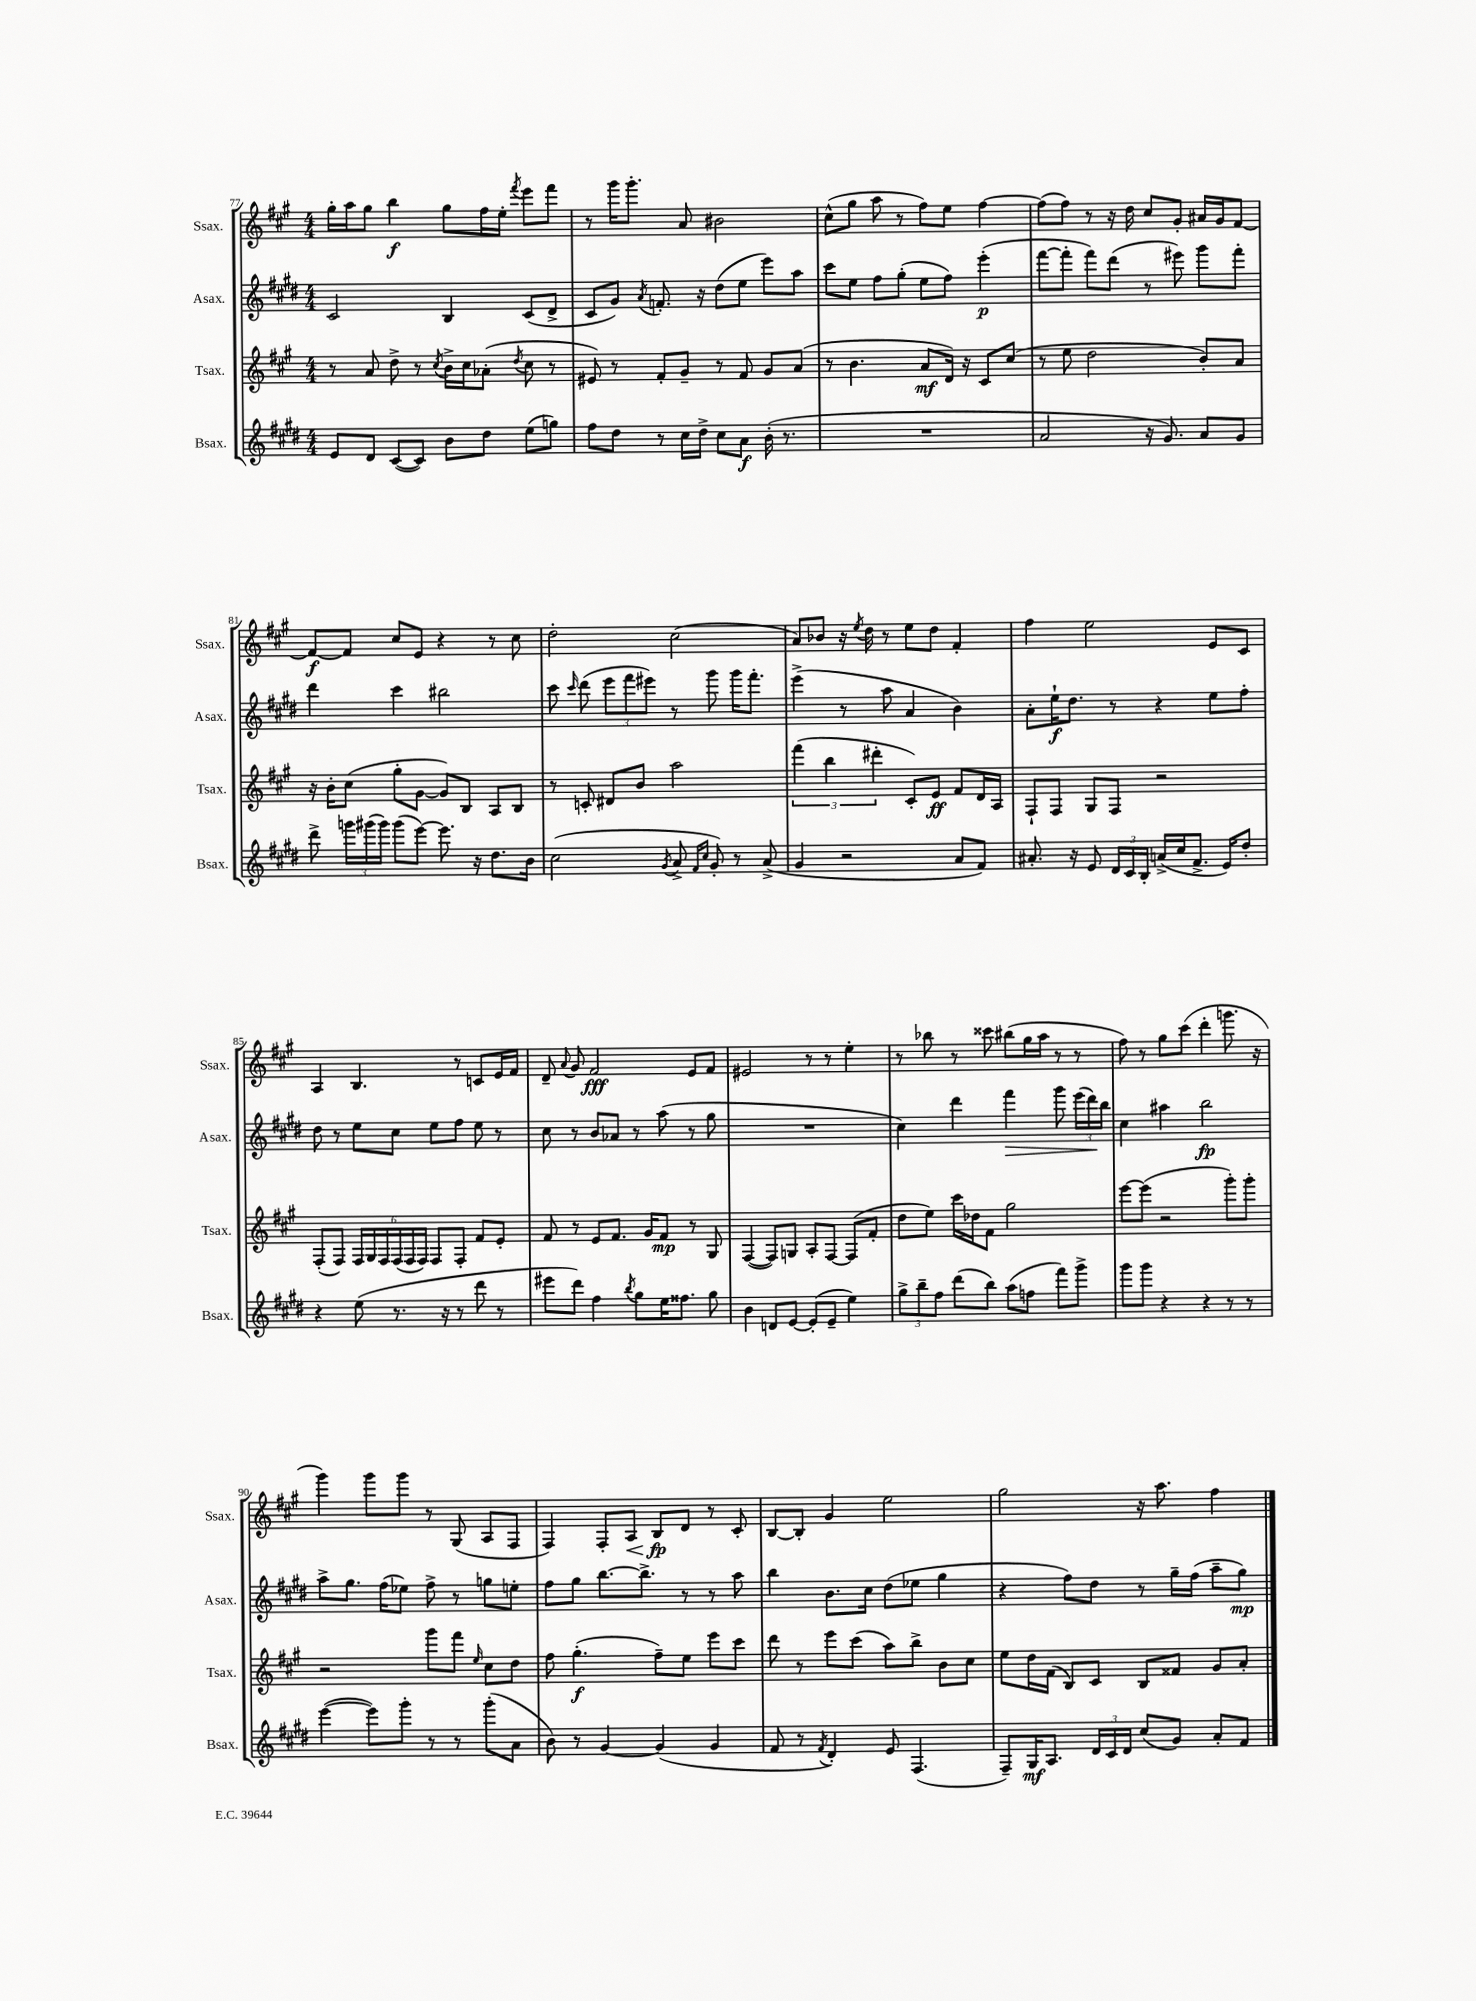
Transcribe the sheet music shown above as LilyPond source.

<<
\new StaffGroup <<
\new Staff = "s0" \with { instrumentName = "Ssax." shortInstrumentName = "Ssax." } {
    \clef treble \key a \major \numericTimeSignature \time 4/4
    \autoBeamOff gis''16[-. a''16 gis''8] b''4\f gis''8[ fis''16 e''16]-. \acciaccatura { fis'''8 } e'''8[ fis'''8] |
    r8 gis'''16[ gis'''8.]-. a'8 bis'2 |
    cis''8[-^( gis''8] a''8 r8 fis''8[) e''8] fis''4~ |
    fis''8[( fis''8]) r8 r16 d''16 cis''8[ gis'8]-. ais'16[ gis'16 fis'8]~ |
    fis'8[~\f fis'8] cis''8[ e'8] r4 r8 cis''8 |
    d''2-. cis''2( |
    a'8[) bes'8] r16 \acciaccatura { e''8 } d''16 r8 e''8[ d''8] fis'4-. |
    fis''4 e''2 e'8[ cis'8] |
    a4 b4. r8 c'8[ e'16 fis'16] |
    d'8-- \appoggiatura { a'8 } gis'8 fis'2\fff e'8[ fis'8] |
    eis'2 r8 r8 e''4-. |
    r8 bes''8 r8 cisis'''8 bis''8[( gis''16 a''16] r8 r8 |
    fis''8) r8 gis''8[ cis'''8]( d'''4-. g'''8. r16 |
    gis'''4) gis'''8[ gis'''8] r8 gis8( a8[ fis8] |
    fis4) fis8[-. a8]\< b8[\fp\! d'8] r8 cis'8-. |
    b8[~ b8]-. gis'4 e''2 |
    gis''2 r16 a''8. fis''4 \bar "|." |
}
\new Staff = "s1" \with { instrumentName = "Asax." shortInstrumentName = "Asax." } {
    \clef treble \key e \major \numericTimeSignature \time 4/4
    \autoBeamOff cis'2 b4 cis'8[( dis'8]-> |
    cis'8[ gis'8]) \acciaccatura { a'8 } f'8.-. r16 dis''8[( e''8] e'''8[) a''8] |
    cis'''8[ e''8] fis''8[ gis''8]-.( e''8[ fis''8]) e'''4-.\p( |
    fis'''8[~ fis'''8]-. fis'''8[) dis'''8]( r8 eis'''8) gis'''8[ fis'''8]-. |
    dis'''4 cis'''4 bis''2 |
    cis'''8 \grace { cis'''16 } dis'''8( \tuplet 3/2 { e'''8[ fis'''8 eis'''8]) } r8 gis'''8 gis'''16[ fis'''8.]-. |
    e'''4->( r8 a''8 a'4 b'4) |
    a'8[-. e''16-!\f dis''8.] r8 r4 e''8[ fis''8]-. |
    dis''8 r8 e''8[ cis''8] e''8[ fis''8] e''8 r8 |
    cis''8 r8 b'8[ aes'8] r8 a''8( r8 gis''8 |
    R1 |
    cis''4) dis'''4 fis'''4\> gis'''8 \tuplet 3/2 { e'''16[( dis'''16\!) b''16] } |
    cis''4 ais''4 b''2\fp |
    a''8[-> gis''8.] fis''16[( ees''8]) fis''8-> r8 g''8[ e''8]-. |
    fis''8[ gis''8] b''8.[~ b''8.]-> r8 r8 a''8 |
    b''4 b'8.[ cis''16] dis''8[( ees''8] gis''4 |
    r4 fis''8[) dis''8] r8 gis''16[-- fis''16]( a''8[-- gis''8]\mp) \bar "|." |
}
\new Staff = "s2" \with { instrumentName = "Tsax." shortInstrumentName = "Tsax." } {
    \clef treble \key a \major \numericTimeSignature \time 4/4
    \autoBeamOff r8 a'8 d''8-> r8 \acciaccatura { cis''8 } b'16[-> cis''16 aes'8]-.( \acciaccatura { d''8 } cis''8 r8 |
    eis'8) r8 fis'8[-. gis'8]-- r8 fis'8 gis'8[ a'8]( |
    r8 b'4. a'8[\mf d'16]) r16 cis'8[ cis''8]( |
    r8 e''8 d''2 b'8[-.) a'8] |
    r16 b'16[-. cis''8]( gis''8[-. gis'8]~ gis'8[) b8] a8[ b8] |
    r8 c'8-. dis'8[ b'8] a''2 |
    \tuplet 3/2 { fis'''4( b''4 dis'''4-. } cis'8[-.) e'8]\ff fis'8[ d'16 a16] |
    fis8[-! fis8] gis8[ fis8] r2 |
    fis8[-.( fis8]) \tuplet 6/4 { fis16[ gis16 fis16 fis16( fis16 fis16]) } fis8[ fis8]-. fis'8[ e'8]-. |
    fis'8 r8 e'8[ fis'8.] gis'16[ fis'8]\mp r8 gis8 |
    fis4~( fis8[) g8] a8[-. fis8]~ fis8[( fis'8]-. |
    d''8[ e''8]) cis'''16[ des''16 fis'8] gis''2 |
    e'''8[~ e'''8]( r2 gis'''8[-.) gis'''8]-. |
    r2 gis'''8[ fis'''8] \grace { e''16 } cis''8[ d''8] |
    fis''8 gis''4.-.\f( fis''8[--) e''8] e'''8[ cis'''8] |
    d'''8 r8 e'''8[ cis'''8]( a''8[) b''8]-> b'8[ cis''8] |
    e''8[ d''16 fis'16]( b8[) cis'8] b8[ fisis'8] gis'8[ a'8]-. \bar "|." |
}
\new Staff = "s3" \with { instrumentName = "Bsax." shortInstrumentName = "Bsax." } {
    \clef treble \key e \major \numericTimeSignature \time 4/4
    \autoBeamOff e'8[ dis'8] cis'8[~( cis'8]) b'8[ dis''8] e''8[( g''8]) |
    fis''8[ dis''8] r8 cis''16[ dis''16]-> cis''8[ a'8]\f b'16-.( r8. |
    R1 |
    a'2 r16 gis'8.) a'8[ gis'8] |
    dis'''8-> \tuplet 3/2 { g'''16[ gis'''16( gis'''16]) } gis'''8[( e'''8]~) e'''8. r16 dis''8.[ b'16] |
    cis''2( \acciaccatura { gis'8 } a'8-> \grace { fis'16[ cis''16] } gis'8-.) r8 a'8->( |
    gis'4 r2 a'8[ fis'8]) |
    ais'8.-. r16 e'8 \tuplet 3/2 { dis'16[ cis'16 b16]-. } a'16[->( cis''16 fis'8.]-> e'16[) dis''8]-. |
    r4 e''8( r8. r16 r8 dis'''8 r8 |
    eis'''8[ dis'''8]) fis''4 \acciaccatura { b''8 } gis''8[ e''16 fisis''8.] gis''8 |
    b'4 d'8[ e'8]~ e'8[-.( e'8]-- e''4) |
    \tuplet 3/2 { gis''8[-> b''8-- fis''8] } dis'''8[( b''8]) a''8[( f''8] fis'''8[) gis'''8]-> |
    gis'''8[ gis'''8] r4 r4 r8 r8 |
    e'''4~( e'''8[) gis'''8]-. r8 r8 gis'''8[-.( a'8] |
    b'8) r8 gis'4~ gis'4( gis'4 |
    fis'8 r8 \acciaccatura { fis'8 } dis'4-.) e'8 fis4.( |
    fis8[--) gis16\mf a8.] \tuplet 3/2 { dis'16[ cis'16 dis'16] } cis''8[( gis'8]) a'8[-. fis'8] \bar "|." |
}
>>
>>
\layout { \context { \Score currentBarNumber = #77 } }
